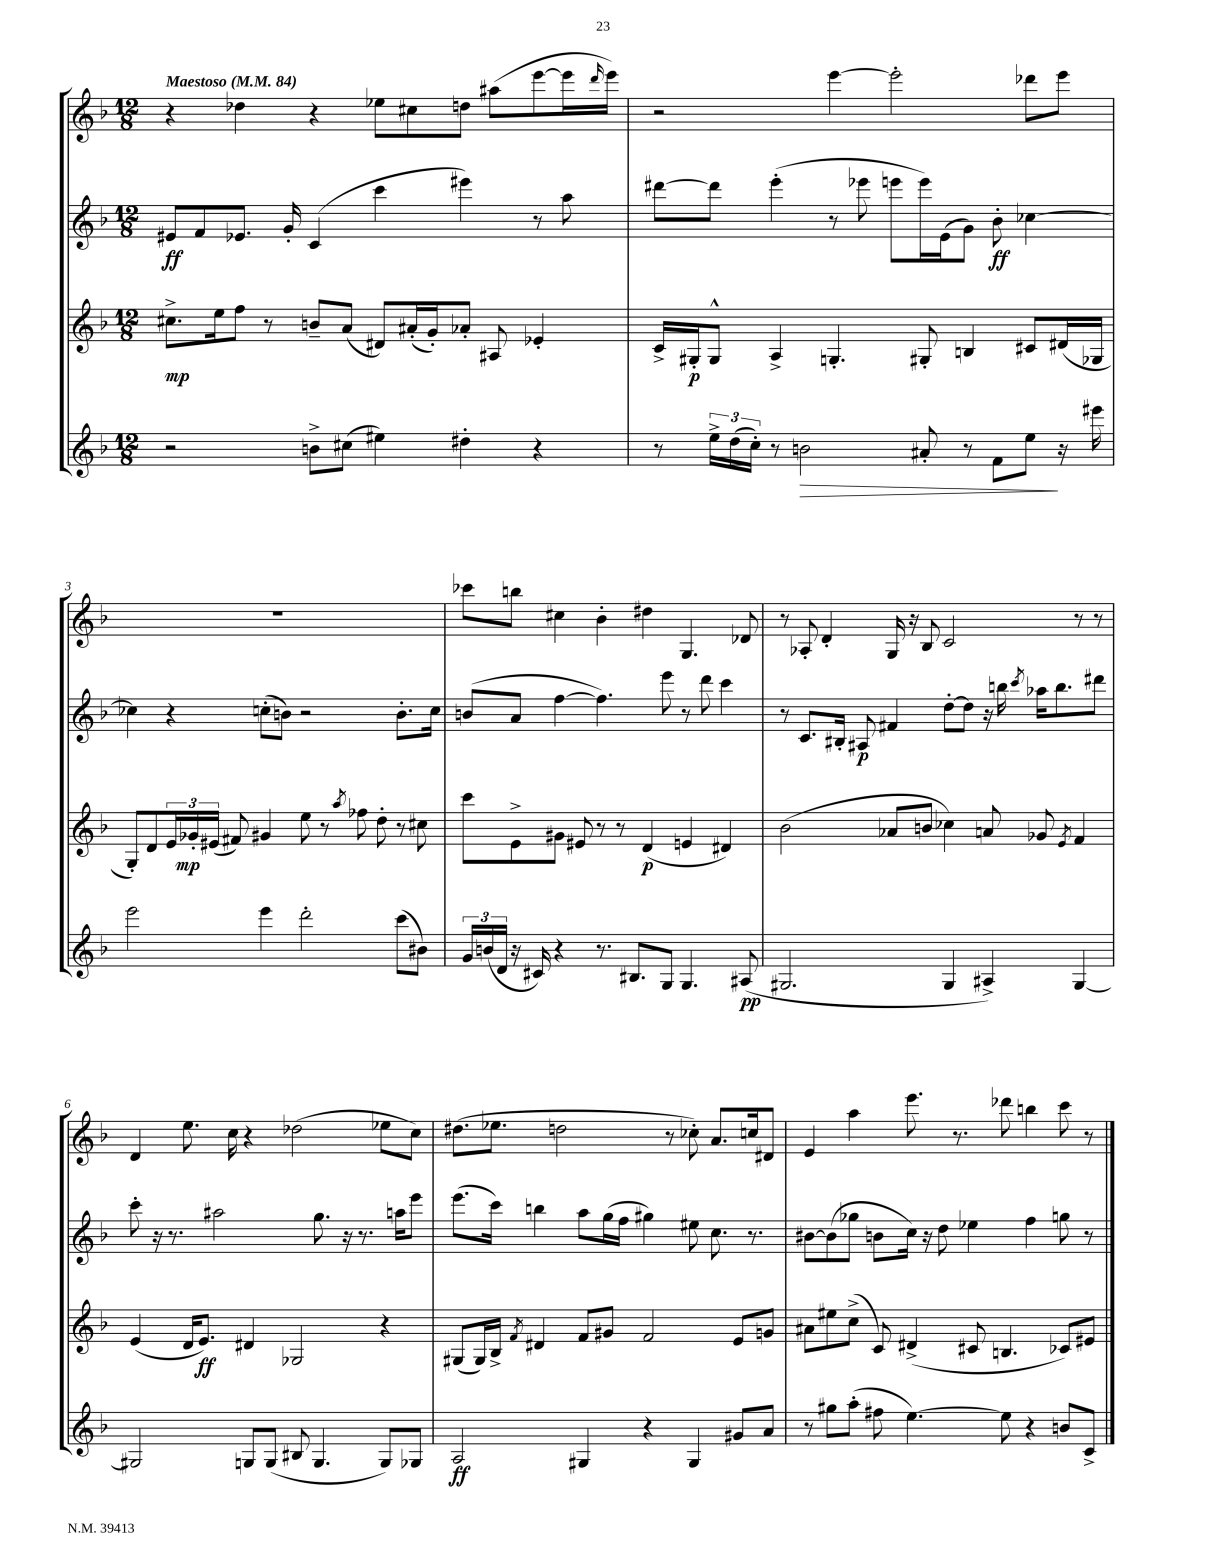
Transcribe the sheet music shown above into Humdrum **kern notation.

**kern	**kern	**kern	**kern
*staff4	*staff3	*staff2	*staff1
*clefG2	*clefG2	*clefG2	*clefG2
*k[b-]	*k[b-]	*k[b-]	*k[b-]
*M12/8	*M12/8	*M12/8	*M12/8
*MM84	*MM84	*MM84	*MM84
2r	8.cc#^\L	8e#/L	4r
.	.	8f/	.
.	16ee\k	.	.
.	8ff\J	8.e-/J	4dd-\
.	8r	.	.
.	.	16g'/	.
8b^\L	8b~/L	(4c/	4r
(8cc#\J	(8a/J	.	.
4ee#\)	8d#/L)	4ccc\	8ee-\L
.	(16a#'/L	.	8cc#\
.	16g'/J)	.	.
4dd#'\	8a-'/J	4eee#\)	8dd\J
.	8A#/	.	(8aa#\L
4r	4e-'/	8r	[8eee\
.	.	8aa\	16eee\]L
.	.	.	16qqddd/
.	.	.	16eee\JJ)
=	=	=	=
8r	16c^/LL	[8ddd#\L	2r
.	16G#'/J	.	.
24ee^\LL	8G#^^/J	8ddd#\]J	.
(24dd\	.	.	.
24cc'\JJ)	.	.	.
8r	4A^/	(4eee'\	.
2b\	.	.	.
.	4.G'/	8r	[4eee\
.	.	8eee-\	.
.	.	8eee\L	2eee'\]
8a#'/	8G#'/	16eee\L)	.
.	.	(16e\J	.
8r	4B/	8g\J)	.
8f\L	.	8b-'\	.
8ee\J	8c#/L	[4cc-\	8ddd-\L
16r	(16d#/L	.	8eee\J
16eee#\	16G-/JJ	.	.
=	=	=	=
2eee\	8G'/L)	4cc-\]	1.r
.	8d/	.	.
.	24e/L	4r	.
.	24g-'/	.	.
.	(24e#/JJ	.	.
.	8f#/)	.	.
4eee\	4g#/	(8cc'\L	.
.	.	8b\J)	.
2ddd'\	8ee\	2r	.
.	8r	.	.
.	8qaa/	.	.
.	8ff-\	.	.
.	8dd'\	.	.
(8ccc\L	8r	8.b'\L	.
8b#\J)	8cc#\	.	.
.	.	16cc\Jk	.
=	=	=	=
24g/LL	8ccc\L	(8b/L	8ccc-\L
(24b/	.	.	.
24d/JJ	.	.	.
16r	8e^\	8a/J	8bb\J
16c#/)	.	.	.
4r	8g#\J	[4ff\	4cc#\
.	8e#/	.	.
8.r	8r	4.ff\])	4b-'\
.	8r	.	.
8.B#/L	.	.	.
.	(4d/	.	4dd#\
8G/J	.	8eee\	.
4.G/	4e/	8r	4.G/
.	.	8ddd\	.
.	4d#/)	4ccc\	.
(8A#/	.	.	8d-/
=	=	=	=
2.G#/	(2b-\	8r	8r
.	.	8.c/L	8A-'/
.	.	.	4d'/
.	.	16B#'/Jk	.
.	.	8A#/	.
.	8a-/L	4f#/	16G/
.	.	.	16r
.	8b/J	.	8B-/
4G#/	4cc-\)	[8dd'\L	2c/
.	.	8dd\]J	.
4A#^/)	8a/	16r	.
.	.	16bb\	.
.	.	8qccc/	.
.	8g-/	16aa-\LK	.
.	.	8.bb\	.
.	8qe/	.	.
[4G#/	4f/	.	8r
.	.	8ddd#\J	8r
=	=	=	=
2G#/]	(4e/	8ccc'\	4d/
.	.	16r	.
.	.	8.r	.
.	16d/LK	.	8.ee\
.	8.e/J)	.	.
.	.	2aa#\	.
.	.	.	16cc\
8G/L	4d#/	.	4r
(8G/J	.	.	.
8B#/	2G-/	.	(2dd-\
4.G/	.	8.gg\	.
.	.	16r	.
.	.	8.r	.
8G/L)	4r	.	8ee-\L
.	.	16aa\LK	.
8G-/J	.	8eee\J	8cc\J)
=	=	=	=
2A/	(8G#/L	(8.eee\L	(8.dd#\L
.	16G#/L)	.	.
.	16B-^/JJ	16ccc\Jk)	8.ee-\J
.	8qf/	.	.
.	4d#/	4bb\	.
.	.	.	2dd\
4G#/	8f/L	8aa\L	.
.	8g#/J	(16gg\L	.
.	.	16ff\JJ	.
4r	2f/	4gg#\)	.
.	.	.	8r
4G#/	.	8ee#\	8cc-'\)
.	.	8.cc\	8.a/L
8g#/L	8e/L	.	.
.	.	8.r	16cc/k
8a/J	8g/J	.	8d#/J
=	=	=	=
8r	8a#\L	[8b#\L	4e/
8gg#\L	8ee#\	(8b#\]	.
(8aa'\J	(8cc^\J	8gg-\J	4aa\
8ff#\	8c/)	8b\L	.
[4.ee\)	(4d#^/	16cc\Jk)	8.eee\
.	.	16r	.
.	.	8dd\	.
.	.	.	8.r
.	8c#/	4ee-\	.
8ee\]	4.B/	.	8ddd-\
4r	.	4ff\	4bb\
8b/L	8c-/L)	8gg\	8ccc\
8c^/J	8e#/J	8r	8r
==	==	==	==
*-	*-	*-	*-
